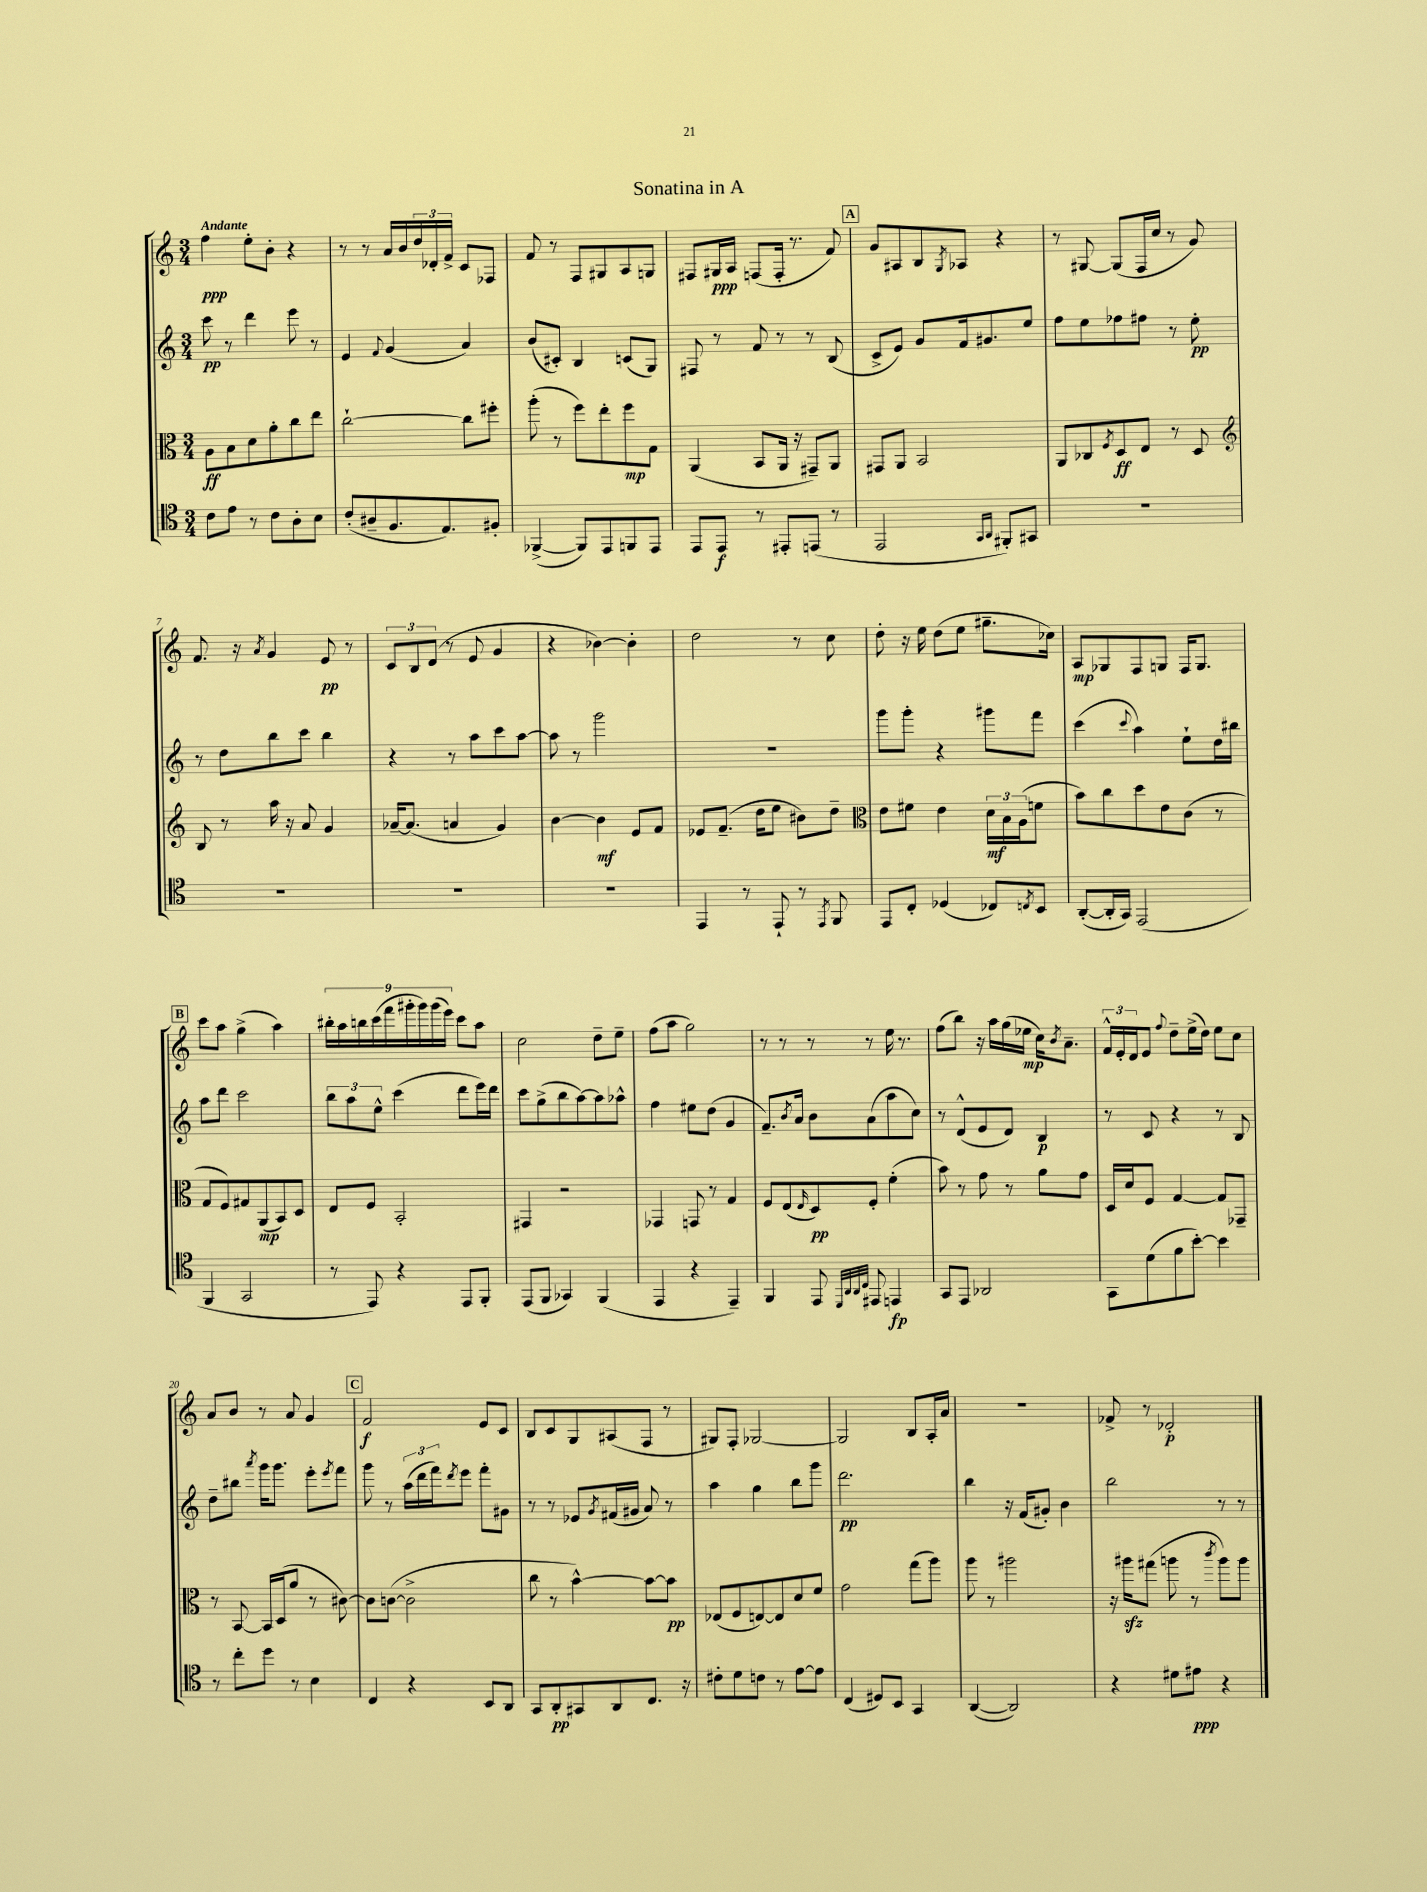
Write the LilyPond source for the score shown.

\header { title = "Sonatina in A" }
<<
\new StaffGroup <<
\new Staff = "s0" {
    \clef treble \key c \major \numericTimeSignature \time 3/4 \tempo "Andante"
    f''4\ppp e''8-. b'8-. r4 |
    r8 r8 a'16 b'16 \tuplet 3/2 { d''16 des'16-. f'16-> } c'8 fes8 |
    f'8 r8 f8 gis8 a8 g8 |
    fis8 gis16\ppp a16 f8( f16-. r8. f'8) |
    \mark \markup { \box "A" } g'8 ais8 b8 \acciaccatura { g8 } aes8 r4 |
    r8 gis8~ gis8( f16 c''16 r8 g'8) |
    f'8. r16 \acciaccatura { a'8 } g'4 e'8\pp r8 |
    \tuplet 3/2 { c'8 b8 d'8( } r8 e'8 g'4 |
    r4 bes'4~) bes'4-. |
    d''2 r8 c''8 |
    d''8-. r16 e''16 d''8( e''8 gis''8.-- ces''16) |
    a8\mp ges8 f8 g8 f16 g8. |
    \mark \markup { \box "B" } c'''8 a''8 g''4->( a''4) |
    \tuplet 9/8 { bis''16-. a''16 b''16 c'''16( f'''16 gis'''16-. gis'''16) gis'''16( e'''16) } c'''8 a''8 |
    c''2 d''8-- e''8-- |
    f''8( a''8 g''2) |
    r8 r8 r8 r8 e''16 r8. |
    f''8( b''8) r16 a''16 g''16( ees''16\mp c''16) \acciaccatura { b'8 } a'8.-- |
    \tuplet 3/2 { f'16-^ e'16-. d'16 } e'8 \appoggiatura { f''8 } d''8-- e''16->( d''16) e''8 c''8 |
    a'8 b'8 r8 a'8 g'4 |
    \mark \markup { \box "C" } f'2\f e'8 c'8 |
    b8 c'8 g8 ais8( f8 r8 |
    gis8) f8-. ges2~ |
    ges2 b8 a16-. a'16 |
    R2. |
    fes'8-> r8 des'2-.\p \bar "|." |
}
\new Staff = "s1" {
    \clef treble \key c \major \numericTimeSignature \time 3/4
    c'''8\pp r8 d'''4 e'''8 r8 |
    e'4 \appoggiatura { f'8 } g'4( a'4) |
    b'8( cis'8-.) b4 c'8( g8) |
    fis8 r8 f'8 r8 r8 b8( |
    \mark \markup { \box "A" } c'8-> e'8) g'8 f'16 gis'8. e''8 |
    f''8 e''8 fes''8 fis''8 r8 e''8-.\pp |
    r8 d''8 b''8 c'''8 b''4 |
    r4 r8 a''8 c'''8 a''8~ |
    a''8 r8 g'''2 |
    R2. |
    g'''8 g'''8-. r4 gis'''8 f'''8 |
    c'''4( \appoggiatura { c'''8 } a''4) e''8-! d''16 bis''16 |
    \mark \markup { \box "B" } a''8 d'''8 c'''2 |
    \tuplet 3/2 { b''8 a''8 e''8-^ } c'''4( d'''8 e'''16) d'''16 |
    c'''8 g''8->( b''8 a''8~) a''8 aes''8-^ |
    f''4 eis''8 d''8( g'4 |
    f'8.--) \acciaccatura { b'8 } a'16 b'8 a'8( a''8 c''8) |
    r8 d'8-^( e'8 d'8) b4\p |
    r8 c'8 r4 r8 b8 |
    d''8-- bis''8 \acciaccatura { a'''8 } g'''16 g'''8. e'''8-. \acciaccatura { e'''8 } f'''8 |
    \mark \markup { \box "C" } g'''8 r8 \tuplet 3/2 { a''16( d'''16 f'''16) } \acciaccatura { d'''8 } e'''8 f'''8-. gis'8 |
    r8 r8 ees'8 \acciaccatura { g'8 } fis'16( gis'16 a'8) r8 |
    a''4 g''4 b''8 g'''8 |
    d'''2.\pp |
    b''4 r16 f'16( gis'8-.) b'4 |
    b''2 r8 r8 \bar "|." |
}
\new Staff = "s2" {
    \clef alto \key c \major \numericTimeSignature \time 3/4
    a8\ff b8 d'8 a'8-. c''8 e''8 |
    c''2~-! c''8 fis''8-. |
    a''8-.( r8 f''8) e''8-. f''8\mp g8 |
    a,4( b,8 a,16 r16 gis,8--) a,8 |
    \mark \markup { \box "A" } gis,8 a,8 b,2 |
    a,8 ces8 \acciaccatura { f8 } d8\ff e8 r8 d8 |
    \clef treble b8 r8 a''16 r16 a'8 g'4 |
    aes'16~-- aes'8.( a'4 g'4) |
    b'4~ b'4\mf e'8 f'8 |
    ees'8 f'8.--( d''16 e''8 bis'8) d''8-- |
    \clef alto e'8 fis'8 e'4 \tuplet 3/2 { d'16\mf b16 a16( } f'8 |
    b'8) c''8 d''8 e'8 c'8( r8 |
    \mark \markup { \box "B" } g8 f8) gis8 a,8\mp( b,8) d8 |
    e8 f8 b,2-. |
    gis,4 r2 |
    ges,4 g,8 r8 g4 |
    f8 e8( \grace { e16 } d8\pp) f8-. f'4-.( |
    b'8) r8 g'8 r8 a'8 g'8 |
    d16 d'16 f8 g4~ g8 ges,8-- |
    r8 b,8~ b,16 d16( a'8 r8 cis'8~) |
    \mark \markup { \box "C" } cis'8 c'8~( c'2-> |
    c''8 r8 b'4~-^) b'8~ b'8\pp |
    ees8( f8 e8~) e8 d'8 f'8 |
    g'2 g''8( a''8) |
    a''8 r8 ais''2 |
    r16 ais''16\sfz gis''8( a''8 r8 \acciaccatura { c'''8 } a''8) a''8 \bar "|." |
}
\new Staff = "s3" {
    \clef tenor \key c \major \numericTimeSignature \time 3/4
    c'8 e'8 r8 c'8 a8-. b8 |
    c'8-.( ais8-- f8. e8.) fis8-. |
    fes,4~->( fes,8) e,8 f,8 e,8 |
    e,8 e,8\f r8 eis,8-. e,8( r8 |
    \mark \markup { \box "A" } e,2 \grace { g,16 a,16 } fis,8-.) gis,8 |
    R2. |
    R2. |
    R2. |
    R2. |
    e,4 r8 e,8-! r8 \acciaccatura { e,8 } f,8 |
    e,8 c8-. des4( ces8) \acciaccatura { c8 } b,8 |
    a,8~-.( a,16-. g,16) e,2( |
    \mark \markup { \box "B" } f,4 g,2 |
    r8 e,8) r4 e,8 f,8-. |
    e,8( f,8 ges,4) f,4( |
    e,4 r4 e,4--) |
    f,4 e,8 \grace { d,32 a,32 a,32 c32 } eis,8 e,4\fp |
    g,8 e,8 aes,2 |
    g,8 d'8( f'8 b'8~-.) b'4 |
    r8 c''8-. d''8 r8 b4 |
    \mark \markup { \box "C" } c4 r4 b,8 a,8 |
    g,8 a,8-.\pp gis,8 a,8 c8. r16 |
    cis'8-. d'8 c'8 r8 e'8~ e'8 |
    c4( dis8) b,8 g,4 |
    a,4~( a,2) |
    r4 dis'8 eis'8\ppp r4 \bar "|." |
}
>>
>>
